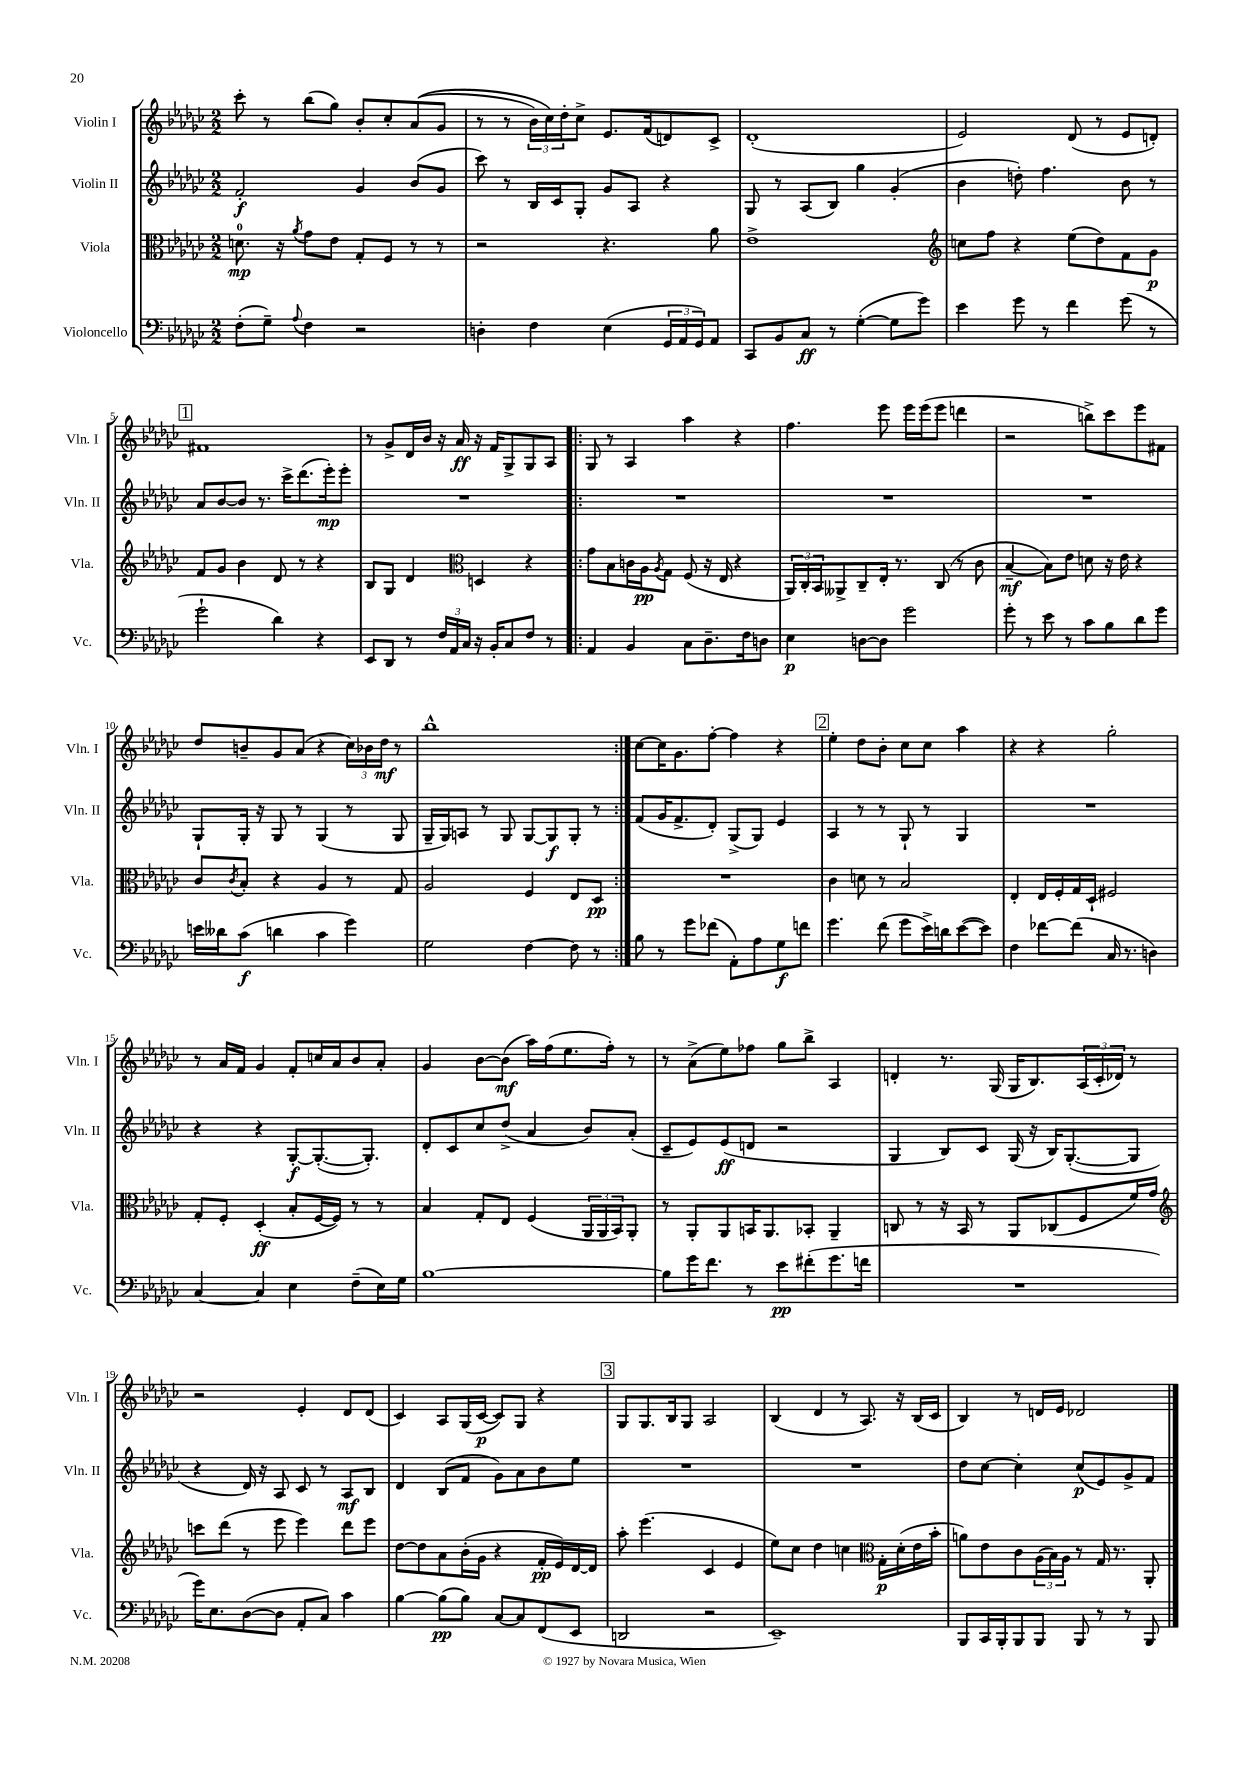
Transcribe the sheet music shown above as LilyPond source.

<<
\new StaffGroup <<
\new Staff = "s0" \with { instrumentName = "Violin I" shortInstrumentName = "Vln. I" } {
    \clef treble \key ges \major \numericTimeSignature \time 2/2
    ces'''8-. r8 bes''8( ges''8) bes'8-. ces''8-. aes'8(\( ges'8 |
    r8 r8 \tuplet 3/2 { bes'16) ces''16\) des''16-. } ces''8-> ees'8. f'16( d'8) ces'8-> |
    des'1-.( |
    ees'2) des'8( r8 ees'8 d'8-.) |
    \mark \markup { \box "1" } fis'1 |
    r8 ges'8-> des'16 bes'16 r16 aes'16\ff r16 f'16 ges8-> ges8 aes8 |
    \repeat volta 2 { ges8 r8 aes4 aes''4 r4 |
    f''4. ees'''8 ees'''16 ees'''16( ees'''8 d'''4 |
    r2 b''8->) ces'''8 ees'''8 fis'8 |
    des''8 b'8-- ges'8 aes'8( r4 \tuplet 3/2 { ces''16) bes'16 des''16\mf } r8 |
    bes''1-^ | }
    ces''8~ ces''16 ges'8. f''8~-. f''4 r4 |
    \mark \markup { \box "2" } ees''4-. des''8 bes'8-. ces''8 ces''8 aes''4 |
    r4 r4 ges''2-. |
    r8 aes'16 f'16 ges'4 f'8-. c''16 aes'16 bes'8 aes'8-. |
    ges'4 bes'8~ bes'8\mf( aes''16) f''16( ees''8. f''16-.) r8 |
    r8 aes'8->( ees''8) fes''8 ges''8 bes''8-> aes4 |
    d'4-. r8. ges16( ges16 bes8.) \tuplet 3/2 { aes16( ces'16-. des'16) } r8 |
    r2 ees'4-. des'8 des'8( |
    ces'4) aes8 ges16( ces'16~\p ces'8) ges8 r4 |
    \mark \markup { \box "3" } ges8 ges8. bes16 ges8 aes2 |
    bes4( des'4 r8 aes8.) r16 bes16( ces'16 |
    bes4) r8 d'16 ees'16 des'2 \bar "|." |
}
\new Staff = "s1" \with { instrumentName = "Violin II" shortInstrumentName = "Vln. II" } {
    \clef treble \key ges \major \numericTimeSignature \time 2/2
    f'2-.\f ges'4 bes'8( ges'8 |
    ces'''8) r8 bes16 ces'16 ges8-. ges'8 aes8 r4 |
    ges8 r8 aes8( bes8) ges''4 ges'4-.( |
    bes'4 d''8-.) f''4. bes'8 r8 |
    \mark \markup { \box "1" } aes'8 bes'8~ bes'8 r8. ces'''16-> des'''8.( ees'''16-.\mp) ees'''8-. |
    R1 |
    \repeat volta 2 { R1 |
    R1 |
    R1 |
    ges8-! ges16-. r16 ges8 r8 ges4( r8 ges8 |
    ges16-- ges16) a8 r8 ges8 ges8~ ges8\f ges8-. r8 | }
    f'8( ges'16 f'8.-> des'8-.) ges8->( ges8) ees'4 |
    \mark \markup { \box "2" } aes4 r8 r8 ges8-! r8 ges4 |
    R1 |
    r4 r4 ges8~-.\f ges8.~-.( ges8.-.) |
    des'8-. ces'8 ces''8 des''8->( aes'4 bes'8) aes'8-.( |
    ces'8-- ees'8) ees'8\ff( d'8 r2 |
    ges4 bes8) ces'8 ges16( r16 bes16) ges8.~-.( ges8 |
    r4 des'16) r16 aes8 ces'8 r8 aes8\mf bes8 |
    des'4 bes8( f'8 ges'8) aes'8 bes'8 ees''8 |
    \mark \markup { \box "3" } R1 |
    R1 |
    des''8 ces''8~ ces''4-. ces''8\p( ees'8) ges'8-> f'8 \bar "|." |
}
\new Staff = "s2" \with { instrumentName = "Viola" shortInstrumentName = "Vla." } {
    \clef alto \key ges \major \numericTimeSignature \time 2/2
    d'8.-0\mp r16 \acciaccatura { aes'8 } ges'8 ees'8 ges8-. f8 r8 r8 |
    r2 r4. aes'8 |
    ees'1-> |
    \clef treble c''8 f''8 r4 ees''8( des''8) f'8 ges'8\p |
    \mark \markup { \box "1" } f'8 ges'8 bes'4 des'8 r8 r4 |
    bes8 ges8 des'4 \clef alto d4 r4 |
    \repeat volta 2 { ges'8 bes8 c'16 aes16\pp \acciaccatura { aes8 } ges8 f8( r16 ees16 r4 |
    \tuplet 3/2 { aes,16) ces16-. bes,16 } aeses,8-> ces8-- ees16-. r8. ces8( r8 ces'8 |
    bes4~--\mf bes8) ees'8 d'8 r16 ees'16 r4 |
    ces'8 \acciaccatura { ces'8 } bes8-. r4 aes4 r8 ges8 |
    aes2 f4 ees8 des8\pp | }
    R1 |
    \mark \markup { \box "2" } ces'4 d'8 r8 bes2 |
    ees4-. ees16 f16-. ges16 des16-! fis2 |
    ges8-. f8-. des4-.\ff( bes8-. f16~ f16) r8 r8 |
    bes4 ges8-. ees8 f4( \tuplet 3/2 { aes,16 aes,16 bes,16) } aes,8-. |
    r8 aes,8-. aes,8 b,16 aes,8. bes,8-. aes,4-- |
    c8 r8 r16 bes,16 r8 aes,8 ces8( f8 f'16) ges'16 |
    \clef treble c'''8 des'''8( r8 ees'''8 ees'''4) des'''8 ees'''8 |
    des''8~ des''8 aes'8 bes'16-.( ges'16 r4 f'16-.\pp ees'16) des'16~ des'16 |
    \mark \markup { \box "3" } aes''8-. ees'''4.( ces'4 ees'4 |
    ees''8) ces''8 des''4 c''4 \clef alto ges16-.\p des'16-.( ees'16 bes'16-. |
    a'8) ees'8 ces'8 \tuplet 3/2 { aes16( bes16) aes16 } r8 ges16 r8. aes,8-. \bar "|." |
}
\new Staff = "s3" \with { instrumentName = "Violoncello" shortInstrumentName = "Vc." } {
    \clef bass \key ges \major \numericTimeSignature \time 2/2
    f8-.( ges8--) \appoggiatura { aes8 } f4 r2 |
    d4-. f4 ees4( \tuplet 3/2 { ges,16 aes,16 ges,16) } aes,8 |
    ces,8 bes,8 ces8\ff r8 ges4~-.( ges8 ges'8) |
    ees'4 ges'8 r8 f'4 ges'8( r8 |
    \mark \markup { \box "1" } ges'2-! des'4) r4 |
    ees,8 des,8 r8 \tuplet 3/2 { f16 aes,16 ces16 } r16 bes,16-. ces8 f8 r8 |
    \repeat volta 2 { aes,4 bes,4 ces8 des8.-- f16 d8 |
    ees4\p d8~ d8 ges'2 |
    ges'8-. r8 ees'8 r8 ces'8 bes8 des'8 ges'8 |
    e'16 deses'16 ces'8\f( d'4 ces'4 ges'4) |
    ges2 f4~ f8 r8 | }
    bes8 r8 ges'8 fes'8( aes,8-.) aes8 ges8\f f'8 |
    \mark \markup { \box "2" } ges'4. f'8( ges'8 ees'16->) d'16 ees'8~( ees'8) |
    f4 fes'8~ fes'8( ces16 r8. d4) |
    ces4~ ces4 ees4 f8--( ees16) ges16 |
    bes1~ |
    bes8 ges'16 f'8. r8 ees'8\pp fis'8-.( ges'8. f'16 |
    R1 |
    ges'16) ees8. des8~( des8 aes,8-. ces8) ces'4 |
    bes4~ bes8\pp( bes8) ces8~ ces8 f,8( ees,8 |
    \mark \markup { \box "3" } d,2 r2 |
    ees,1--) |
    bes,,8 ces,16 bes,,16-. bes,,8 bes,,8 bes,,8 r8 r8 bes,,8 \bar "|." |
}
>>
>>
